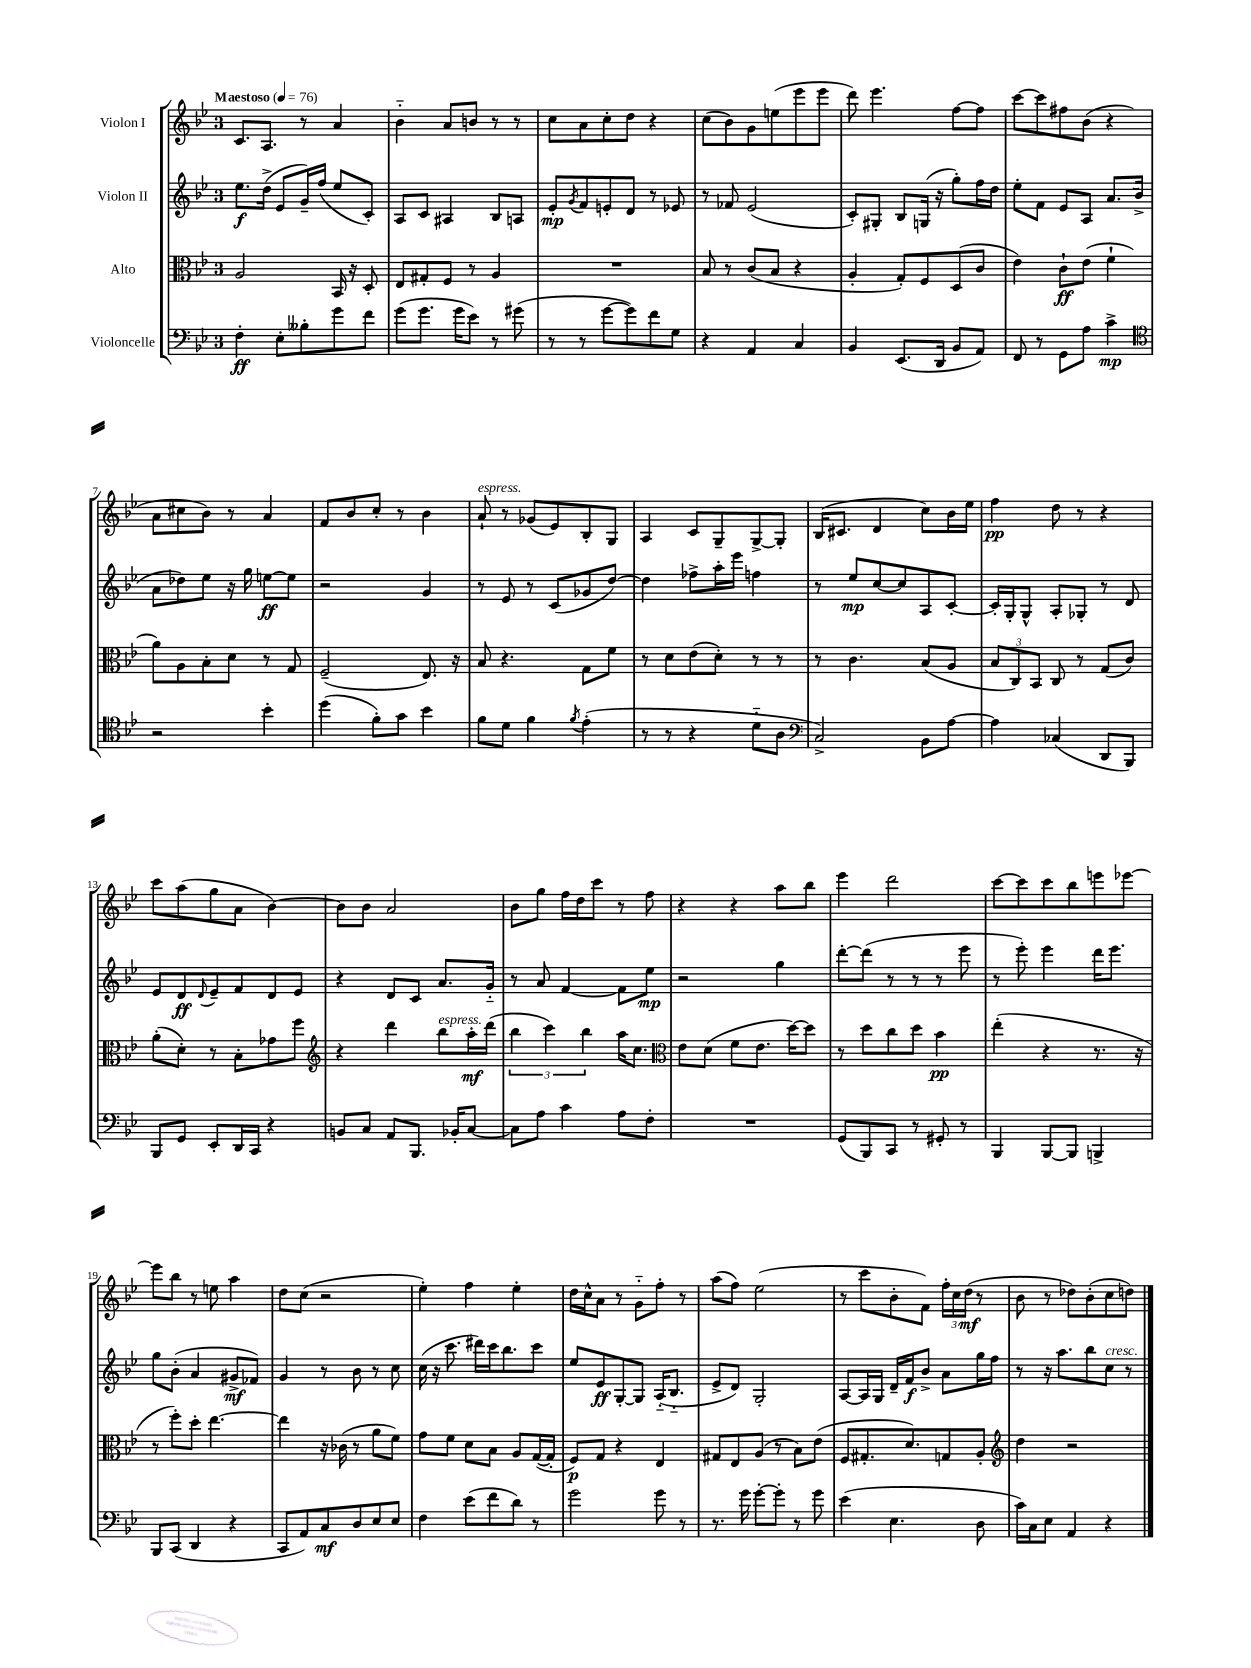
<<
\new StaffGroup <<
\new Staff = "s0" \with { instrumentName = "Violon I" } {
    \clef treble \key bes \major \once \override Staff.TimeSignature.style = #'single-digit \time 3/4 \tempo "Maestoso" 4 = 76
    c'8. a8. r8 a'4 |
    bes'4-_ a'8 b'8 r8 r8 |
    c''8 a'8 c''8-. d''8 r4 |
    c''8( bes'8) g'8 e''8( ees'''8 ees'''8 |
    d'''8) ees'''4. f''8~ f''8 |
    c'''8~ c'''8 fis''8 bes'8( r4 |
    a'8 cis''8 bes'8) r8 a'4 |
    f'8 bes'8 c''8-. r8 bes'4 |
    a'8-!^\markup { \italic "espress." } r8 ges'8( ees'8) bes8-. g8 |
    a4 c'8 g8-- g8~-> g8-. |
    bes16( cis'8. d'4 c''8) bes'16 ees''16 |
    f''4\pp d''8 r8 r4 |
    c'''8 a''8( g''8 a'8 bes'4~) |
    bes'8 bes'8 a'2 |
    bes'8 g''8 f''16 d''16 c'''8 r8 f''8 |
    r4 r4 a''8 bes''8 |
    ees'''4 d'''2 |
    c'''8~ c'''8 c'''8 bes''8 e'''8 ees'''8~ |
    ees'''8 bes''8 r8 e''8 a''4 |
    d''8 c''8( r2 |
    ees''4-.) f''4 ees''4-. |
    d''16 c''16-^ a'8 r8 g'8-_ f''8-. r8 |
    a''8( f''8) ees''2( |
    r8 c'''8 bes'8-. f'8) \tuplet 3/2 { f''16-. c''16 d''16\mf( } r8 |
    bes'8 r8 des''8) bes'8-.( c''8 d''8) \bar "|." |
}
\new Staff = "s1" \with { instrumentName = "Violon II" } {
    \clef treble \key bes \major \once \override Staff.TimeSignature.style = #'single-digit \time 3/4
    ees''8.\f d''16->( ees'8 g'16--) f''16( ees''8 c'8-.) |
    a8 c'8 ais4 bes8 a8 |
    ees'8-.\mp \acciaccatura { g'8 } f'8 e'8-. d'8 r8 ees'8 |
    r8 fes'8 ees'2( |
    c'8-.) gis8-. bes8 g16( r16 g''8-.) f''16 d''16 |
    ees''8-. f'8 ees'8 a8 a'8. bes'16->( |
    a'8 des''8) ees''8 r16 g''16 e''8~\ff e''8 |
    r2 g'4 |
    r8 ees'8 r8 c'8( ges'8 d''8~) |
    d''4 fes''8-> a''16-. ees'''16 f''4 |
    r8 ees''8\mp c''8~ c''8 a8 c'8~-. |
    c'16-. g16-. g8-^ a8-. ges8-. r8 d'8 |
    ees'8 d'8\ff \appoggiatura { d'8 } ees'8-- f'8 d'8 ees'8 |
    r4 d'8 c'8 a'8. g'16-_ |
    r8 a'8 f'4~ f'8 ees''8\mp |
    r2 g''4 |
    d'''8~-. d'''8( r8 r8 r8 ees'''8 |
    r8 ees'''8-.) ees'''4 d'''16 ees'''8. |
    g''8 bes'8-.( a'4 gis'8->\mf fes'8) |
    g'4 r8 bes'8 r8 c''8 |
    c''16( r16 c'''8. dis'''16) c'''16 bes''8. c'''8 |
    ees''8 ees'8\ff g8~-. g8 a16-_( bes8.-_ |
    ees'8-> d'8) g2-. |
    a8~ a16 g16 d'16-- f'16\f bes'8-> a'8 g''16 f''16 |
    r8 r16 a''8. bes''8 c''8^\markup { \italic "cresc." } r8 \bar "|." |
}
\new Staff = "s2" \with { instrumentName = "Alto" } {
    \clef alto \key bes \major \once \override Staff.TimeSignature.style = #'single-digit \time 3/4
    a2 bes,16 r16 d8-. |
    ees8 gis8-. f8 r8 a4 |
    R2. |
    bes8 r8 c'8( bes8 r4 |
    a4-. g8-.) f8 d8( c'8 |
    ees'4) c'8-!\ff ees'8( f'4-! |
    a'8) a8 bes8-. d'8 r8 g8 |
    f2--( ees8.) r16 |
    bes8 r4. g8 f'8 |
    r8 d'8 ees'8( d'8-.) r8 r8 |
    r8 c'4. bes8( a8 |
    \tuplet 3/2 { bes8 c8) bes,8 } c8 r8 g8( c'8) |
    a'8-.( d'8-.) r8 bes8-. ges'8 f''8 |
    \clef treble r4 d'''4 bes''8^\markup { \italic "espress." } a''16-.\mf d'''16( |
    \tuplet 3/2 { bes''4 c'''4) bes''4 } a''16 c''8. |
    \clef alto ees'8 d'8( f'8 ees'8. d''16~) d''8 |
    r8 d''8 c''8 d''8 bes'4\pp |
    ees''4-.( r4 r8. r16 |
    r8 f''8-.) d''8-. ees''4.~ |
    ees''4 r16 ces'16( r8 a'8 f'8) |
    g'8 f'8 d'8 bes8 a8 g16~( g16-. |
    f8\p) g8 r4 ees4 |
    gis8 ees8 a8( r8 bes8) ees'8( |
    f8 gis8.-. d'8.) g8 a8-. |
    \clef treble d''4 r2 \bar "|." |
}
\new Staff = "s3" \with { instrumentName = "Violoncelle" } {
    \clef bass \key bes \major \once \override Staff.TimeSignature.style = #'single-digit \time 3/4
    f4-.\ff ees8-. beses8-. g'8 f'8 |
    g'8( g'8. g'16 ees'8) r8 gis'8( |
    r8 r8 g'8~ g'8) f'8 g8 |
    r4 a,4 c4 |
    bes,4 ees,8.( d,16 bes,8 a,8) |
    f,8 r8 g,8 a8 c'4->\mp |
    \clef tenor r2 bes'4-. |
    d''4( f'8-.) g'8 bes'4 |
    f'8 d'8 f'4 \acciaccatura { f'8 } ees'4-.( |
    r8 r8 r4 d'8-_ a8 |
    \clef bass c2->) bes,8 a8~ |
    a4 ces4( d,8 bes,,8) |
    bes,,8 g,8 ees,8-. d,16 c,16 r4 |
    b,8 c8 a,8 bes,,8. bes,16-. c8~ |
    c8 a8 c'4 a8 f8-. |
    R2. |
    g,8( bes,,8) c,8 r8 gis,8-. r8 |
    bes,,4 bes,,8~ bes,,8 b,,4-> |
    bes,,8 c,8( d,4 r4 |
    c,8 a,8) c8\mf d8 ees8 ees8 |
    f4 ees'8( f'8 d'8) r8 |
    g'2 g'8 r8 |
    r8. g'16 g'8~-. g'8-. r8 g'8 |
    ees'4( ees4. d8 |
    c'16) c16 ees8 a,4 r4 \bar "|." |
}
>>
>>
